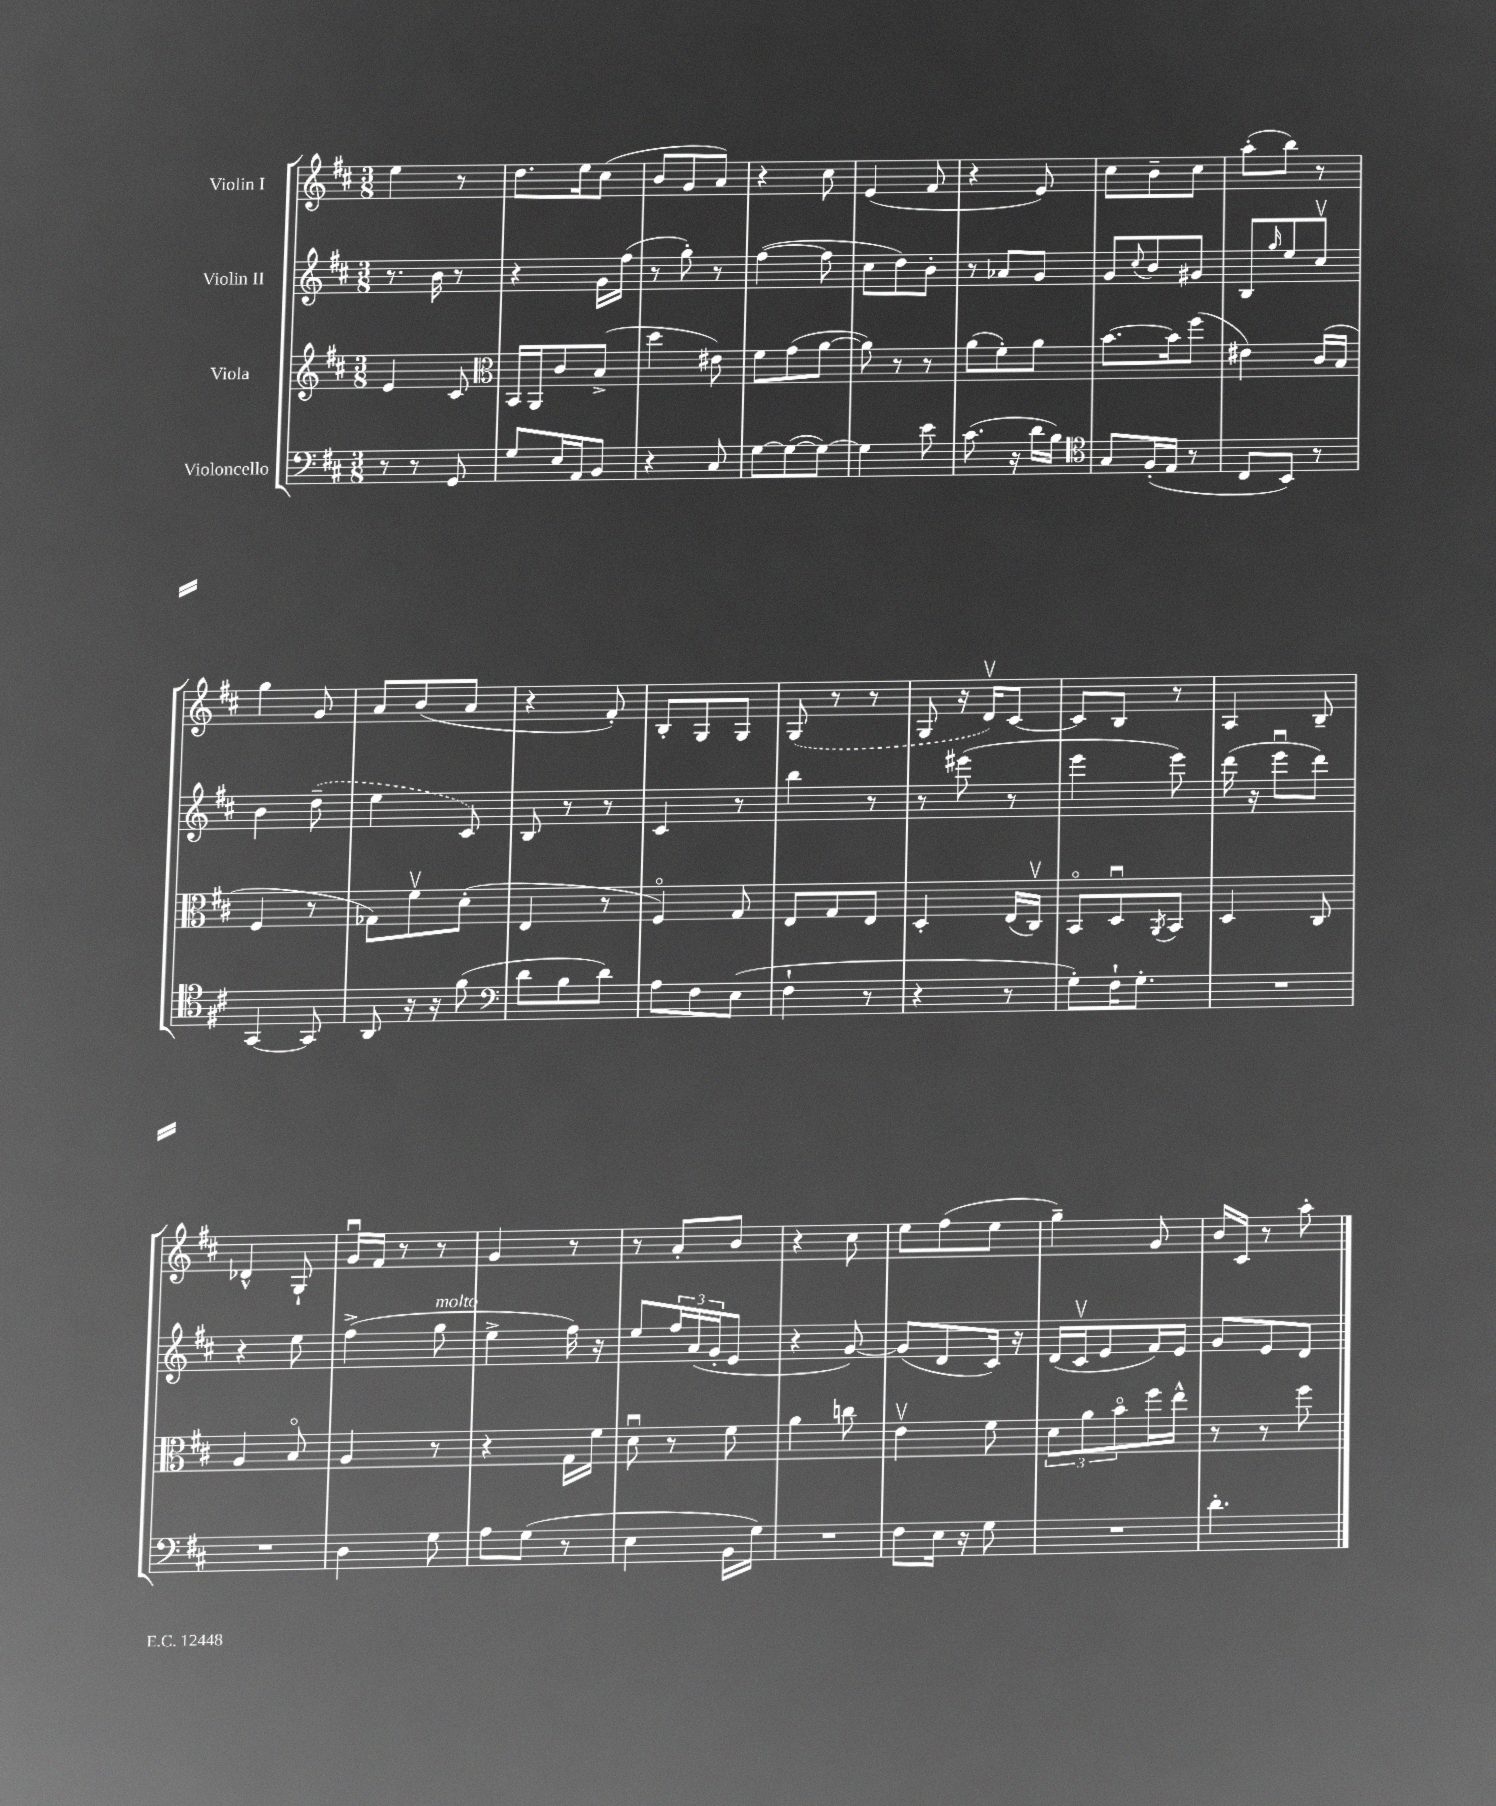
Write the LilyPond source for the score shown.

<<
\new StaffGroup <<
\new Staff = "s0" \with { instrumentName = "Violin I" } {
    \clef treble \key d \major \numericTimeSignature \time 3/8
    e''4 r8 |
    d''8. e''16 cis''8( |
    b'8 g'8 a'8) |
    r4 cis''8 |
    e'4( fis'8 |
    r4 e'8) |
    cis''8 b'8-- cis''8 |
    a''8-.( b''8) r8 |
    g''4 g'8 |
    a'8 b'8( a'8 |
    r4 fis'8-.) |
    b8-. g8 g8 |
    \once \slurDashed g8( r8 r8 |
    g8 r16 d'16\upbow) cis'8~ |
    cis'8 b8 r8 |
    a4 b8-- |
    des'4-^ g8-! |
    g'16\downbow fis'16 r8 r8 |
    g'4 r8 |
    r8 a'8-. b'8 |
    r4 cis''8 |
    e''8 fis''8( e''8 |
    g''4--) g'8 |
    b'16 cis'16 r8 a''8-. \bar "|." |
}
\new Staff = "s1" \with { instrumentName = "Violin II" } {
    \clef treble \key d \major \numericTimeSignature \time 3/8
    r8. b'16 r8 |
    r4 g'16 fis''16( |
    r8 g''8-.) r8 |
    fis''4~( fis''8 |
    cis''8 d''8) b'8-. |
    r8 aes'8 g'8 |
    g'8 \appoggiatura { cis''8 } b'8 gis'8 |
    b8 \grace { g''16 } e''8 cis''8\upbow |
    b'4 \once \slurDashed d''8--( |
    e''4 cis'8) |
    b8 r8 r8 |
    cis'4 r8 |
    b''4 r8 |
    r8 eis'''8( r8 |
    e'''4 e'''8) |
    d'''16( r16 e'''8\downbow d'''8) |
    r4 e''8 |
    fis''4->( g''8^\markup { \italic "molto" } |
    e''4-> fis''16) r16 |
    e''8 \tuplet 3/2 { fis''16 a'16( g'16-. } e'8 |
    r4 g'8~) |
    g'8( d'8 cis'16) r16 |
    d'16( cis'16\upbow e'8 fis'16) e'16 |
    g'8 e'8 d'8 \bar "|." |
}
\new Staff = "s2" \with { instrumentName = "Viola" } {
    \clef treble \key d \major \numericTimeSignature \time 3/8
    e'4 cis'8 |
    \clef alto b,16 a,16 cis'8 b8->( |
    d''4 eis'8) |
    fis'8 g'8( a'8~ |
    a'8) r8 r8 |
    a'8( fis'8-.) a'8 |
    b'8.~ b'16 fis''8( |
    eis'4) cis'16( b16 |
    fis4 r8 |
    ges8) fis'8\upbow d'8-.( |
    e4 r8 |
    fis4\flageolet) g8 |
    e8 g8 e8 |
    d4-. e16( cis16\upbow) |
    b,8\flageolet d8\downbow \acciaccatura { a,8 } b,8 |
    d4 cis8 |
    a4 b8\flageolet |
    a4 r8 |
    r4 g16 fis'16 |
    d'8\downbow r8 fis'8 |
    a'4 c''8 |
    e'4\upbow fis'8 |
    \tuplet 3/2 { d'8 a'8 b'8\flageolet } fis''16 e''16-^ |
    r8 r8 fis''8 \bar "|." |
}
\new Staff = "s3" \with { instrumentName = "Violoncello" } {
    \clef bass \key d \major \numericTimeSignature \time 3/8
    r8 r8 g,8 |
    g8 e16 a,16 b,8 |
    r4 cis8 |
    g8~ g8~( g8~) |
    g4 e'8 |
    cis'8.( r16 d'16 b16) |
    \clef tenor g8 fis16-.( e16 r8 |
    cis8 b,8) r8 |
    g,4~ g,8 |
    a,8 r16 r16 fis'8( |
    \clef bass d'8 b8 d'8) |
    a8 fis8 e8( |
    fis4-! r8 |
    r4 r8 |
    g8-.) fis16-! g8.-. |
    R4. |
    R4. |
    d4 g8 |
    a8 g8( r8 |
    e4 b,16 g16) |
    R4. |
    fis8 e16 r16 g8 |
    R4. |
    d'4.-. \bar "|." |
}
>>
>>
\layout { \context { \Score \remove "Bar_number_engraver" } }
